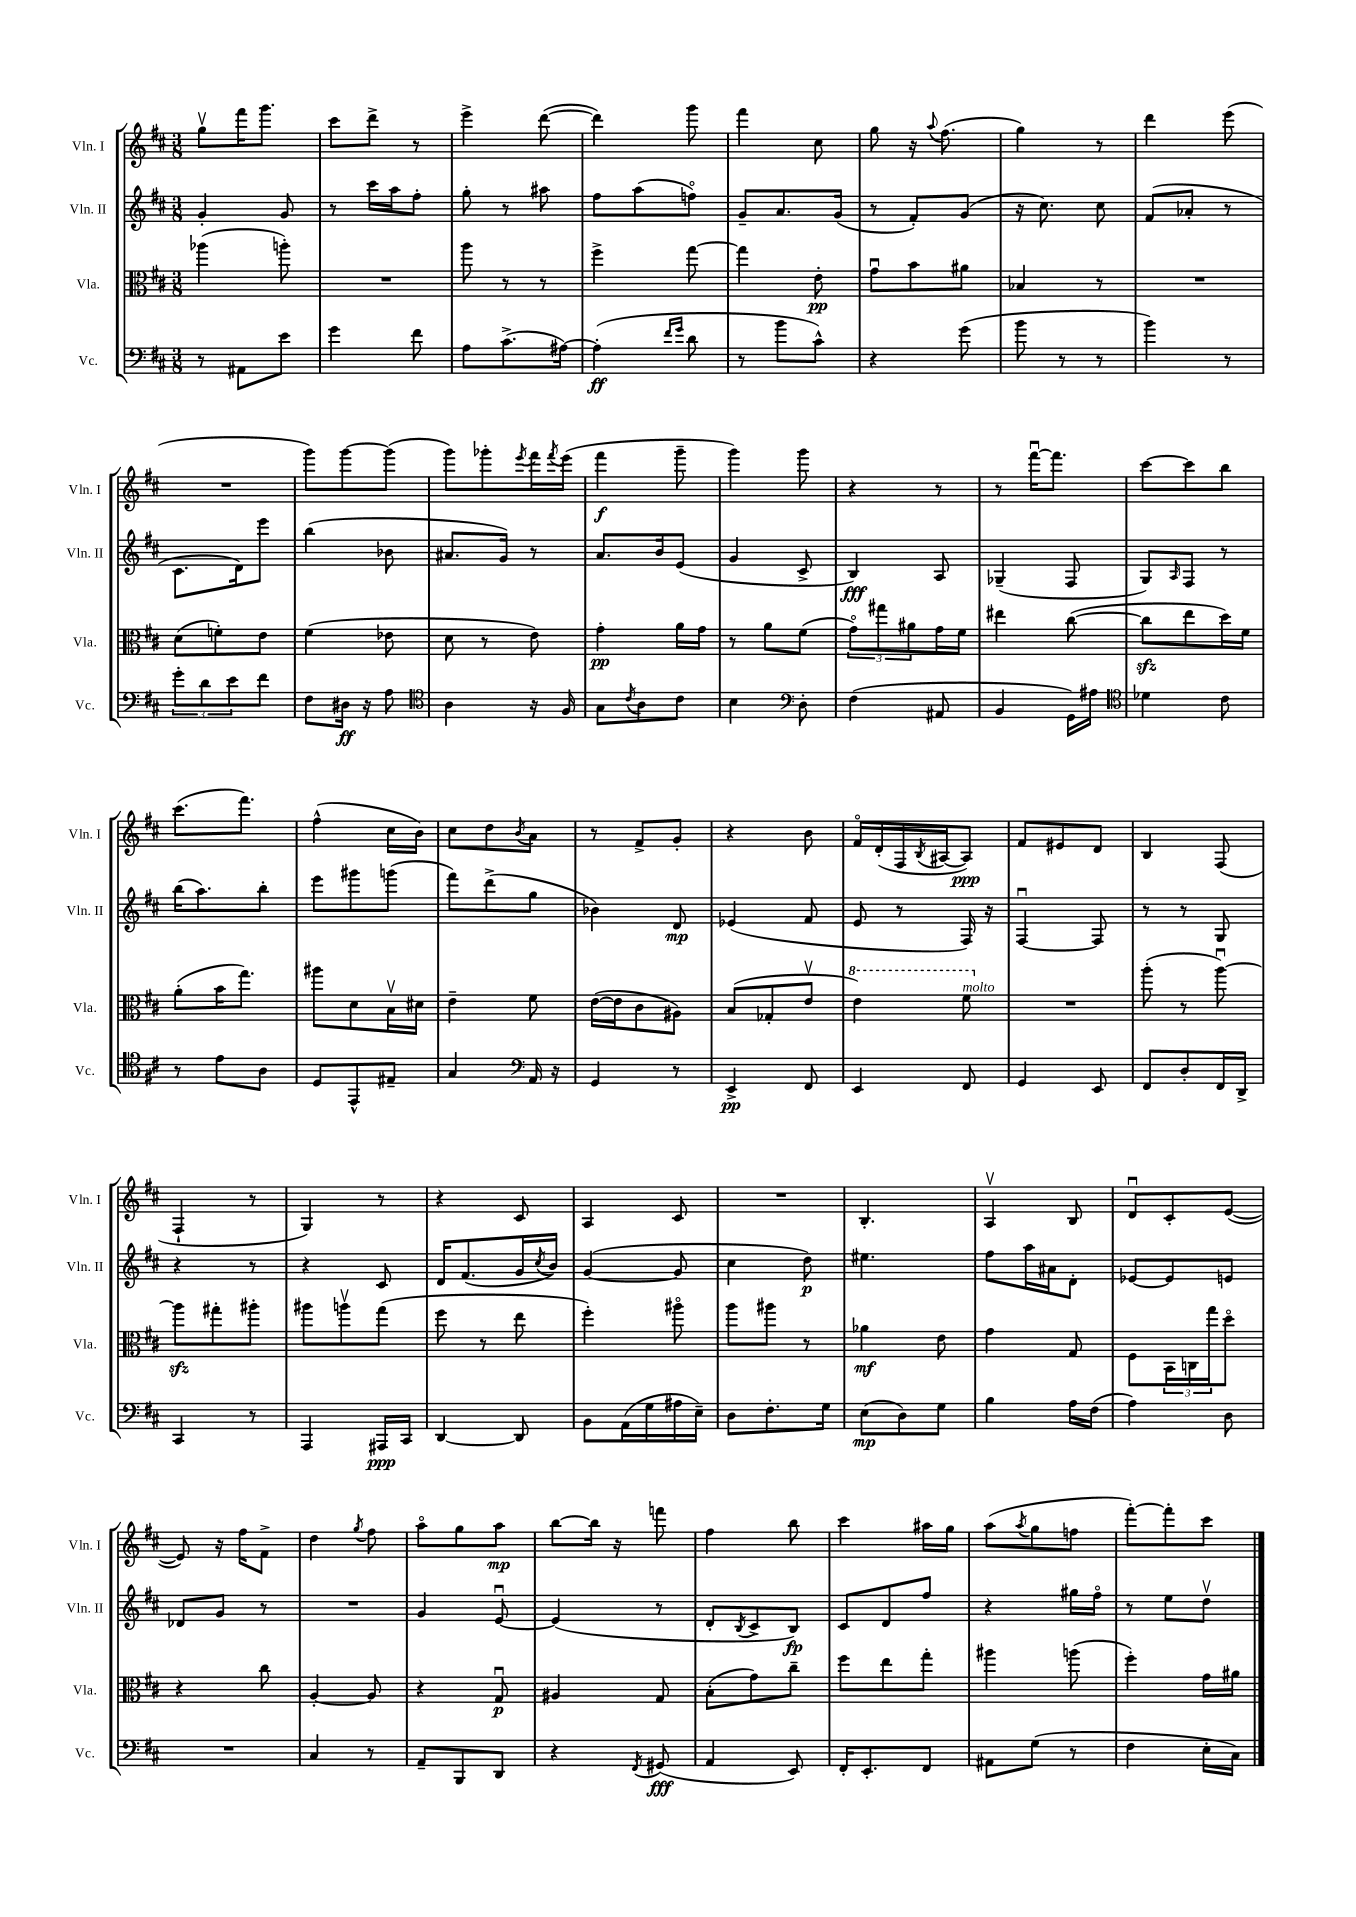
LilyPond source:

<<
\new StaffGroup <<
\new Staff = "s0" \with { instrumentName = "Vln. I" shortInstrumentName = "Vln. I" } {
    \clef treble \key d \major \numericTimeSignature \time 3/8
    g''8\upbow fis'''16 g'''8. |
    cis'''8 d'''8-> r8 |
    e'''4-> d'''8~( |
    d'''4) g'''8 |
    fis'''4 cis''8 |
    g''8 r16 \appoggiatura { a''8 } fis''8.( |
    g''4) r8 |
    d'''4 e'''8( |
    R4. |
    g'''8) g'''8~ g'''8( |
    g'''8) ges'''8-. \acciaccatura { e'''8 } fis'''16 \acciaccatura { fis'''8 } e'''16( |
    fis'''4\f g'''8-- |
    g'''4) g'''8 |
    r4 r8 |
    r8 fis'''16~\downbow fis'''8. |
    cis'''8~ cis'''8 b''8 |
    cis'''8.( fis'''8.) |
    fis''4-^( cis''16 b'16) |
    cis''8 d''8 \acciaccatura { b'8 } a'8 |
    r8 fis'8-> g'8-. |
    r4 b'8 |
    fis'16\flageolet d'16-.( fis16 \acciaccatura { b8 } ais16~ ais8\ppp) |
    fis'8 eis'8 d'8 |
    b4 fis8( |
    fis4-! r8 |
    g4) r8 |
    r4 cis'8 |
    a4 cis'8 |
    R4. |
    b4.-. |
    a4\upbow b8 |
    d'8\downbow cis'8-. e'8~( |
    e'8) r16 fis''16 fis'8-> |
    d''4 \acciaccatura { g''8 } fis''8 |
    a''8\flageolet g''8 a''8\mp |
    b''8~ b''16 r16 f'''8 |
    fis''4 b''8 |
    cis'''4 ais''16 g''16 |
    a''8( \acciaccatura { a''8 } g''8 f''8 |
    fis'''8~-.) fis'''8-. cis'''8 \bar "|." |
}
\new Staff = "s1" \with { instrumentName = "Vln. II" shortInstrumentName = "Vln. II" } {
    \clef treble \key d \major \numericTimeSignature \time 3/8
    g'4-. g'8 |
    r8 cis'''16 a''16 fis''8-. |
    g''8-. r8 ais''8 |
    fis''8 a''8( f''8\flageolet) |
    g'8-- a'8. g'16( |
    r8 fis'8-.) g'8( |
    r16 cis''8.) cis''8 |
    fis'8( aes'8-. r8 |
    cis'8. d'16) e'''8 |
    b''4( bes'8 |
    ais'8. g'16) r8 |
    a'8. b'16 e'8( |
    g'4 cis'8-> |
    b4\fff) a8 |
    ges4--( fis8 |
    g8) \grace { a16 } fis8 r8 |
    b''16( a''8.) b''8-. |
    e'''8 gis'''8 g'''8( |
    fis'''8) d'''8->( g''8 |
    bes'4) d'8\mp |
    ees'4( fis'8 |
    e'8 r8 fis16) r16 |
    fis4~\downbow fis8 |
    r8 r8 g8 |
    r4 r8 |
    r4 cis'8 |
    d'16 fis'8.( g'16 \acciaccatura { cis''8 } b'16) |
    g'4~( g'8 |
    cis''4 d''8\p) |
    eis''4. |
    fis''8 a''16 ais'16 d'8-. |
    ees'8~ ees'8 e'8 |
    des'8 g'8 r8 |
    R4. |
    g'4 e'8~\downbow |
    e'4( r8 |
    d'8-. \acciaccatura { b8 } cis'8-> b8\fp) |
    cis'8 d'8 fis''8 |
    r4 gis''16 fis''16\flageolet |
    r8 e''8 d''8\upbow \bar "|." |
}
\new Staff = "s2" \with { instrumentName = "Vla." shortInstrumentName = "Vla." } {
    \clef alto \key d \major \numericTimeSignature \time 3/8
    aes''4( a''8-.) |
    R4. |
    a''8 r8 r8 |
    fis''4-> g''8~ |
    g''4 e'8-.\pp |
    g'8\downbow b'8 ais'8 |
    bes4 r8 |
    R4. |
    d'8( f'8-.) e'8 |
    fis'4( ees'8 |
    d'8 r8 e'8) |
    g'4-.\pp a'16 g'16 |
    r8 a'8 fis'8( |
    \tuplet 3/2 { g'8\flageolet) gis''8 ais'8 } g'16 fis'16 |
    eis''4 cis''8~( |
    cis''8\sfz e''8 d''16) fis'16 |
    a'8-.( b'16 g''8.) |
    ais''8 d'8 b16\upbow dis'16 |
    e'4-- fis'8 |
    e'16~( e'16 cis'8 ais8) |
    b8( ges8-. e'8\upbow |
    \ottava #1 e''4) fis''8^\markup { \italic "molto" } \ottava #0 |
    R4. |
    a''8-.( r8 a''8~\downbow) |
    a''8\sfz gis''8-. ais''8-. |
    ais''8 a''8\upbow g''8( |
    fis''8 r8 e''8 |
    fis''4-.) ais''8\flageolet |
    a''8 ais''8 r8 |
    aes'4\mf e'8 |
    g'4 g8 |
    fis8 \tuplet 3/2 { b,16 c16 g''16 } d''8\flageolet |
    r4 cis''8 |
    a4~-. a8 |
    r4 g8\downbow\p |
    ais4 g8 |
    b8-.( g'8) cis''8-- |
    fis''8 e''8 g''8-. |
    ais''4 a''8( |
    fis''4-.) g'16 ais'16 \bar "|." |
}
\new Staff = "s3" \with { instrumentName = "Vc." shortInstrumentName = "Vc." } {
    \clef bass \key d \major \numericTimeSignature \time 3/8
    r8 ais,8 e'8 |
    g'4 fis'8 |
    a8 cis'8.->( ais16~) |
    ais4-.\ff( \grace { fis'16 g'16 } d'8 |
    r8 b'8 cis'8-^) |
    r4 g'8( |
    b'8 r8 r8 |
    b'4) r8 |
    \tuplet 3/2 { g'8-. d'8 e'8 } fis'8 |
    fis8 dis16\ff r16 a8 |
    \clef tenor a4 r16 fis16 |
    g8 \acciaccatura { cis'8 } a8 cis'8 |
    b4 \clef bass d8-. |
    fis4( ais,8 |
    b,4 g,16) ais16 |
    \clef tenor des'4 cis'8 |
    r8 e'8 a8 |
    d8 e,8-^ eis8-- |
    g4 \clef bass a,16 r16 |
    g,4 r8 |
    e,4->\pp fis,8 |
    e,4 fis,8 |
    g,4 e,8 |
    fis,8 d8-. fis,16 d,16-> |
    cis,4 r8 |
    a,,4 ais,,16\ppp cis,16 |
    d,4~ d,8 |
    b,8 a,16( g16 ais16 e16--) |
    d8 fis8.-. g16 |
    e8\mp( d8) g8 |
    b4 a16 fis16( |
    a4) d8 |
    R4. |
    cis4 r8 |
    a,8-- b,,8 d,8 |
    r4 \acciaccatura { fis,8 } gis,8\fff( |
    a,4 e,8) |
    fis,16-. e,8.-. fis,8 |
    ais,8 g8( r8 |
    fis4 e16-. cis16) \bar "|." |
}
>>
>>
\layout { \context { \Score \remove "Bar_number_engraver" } }
